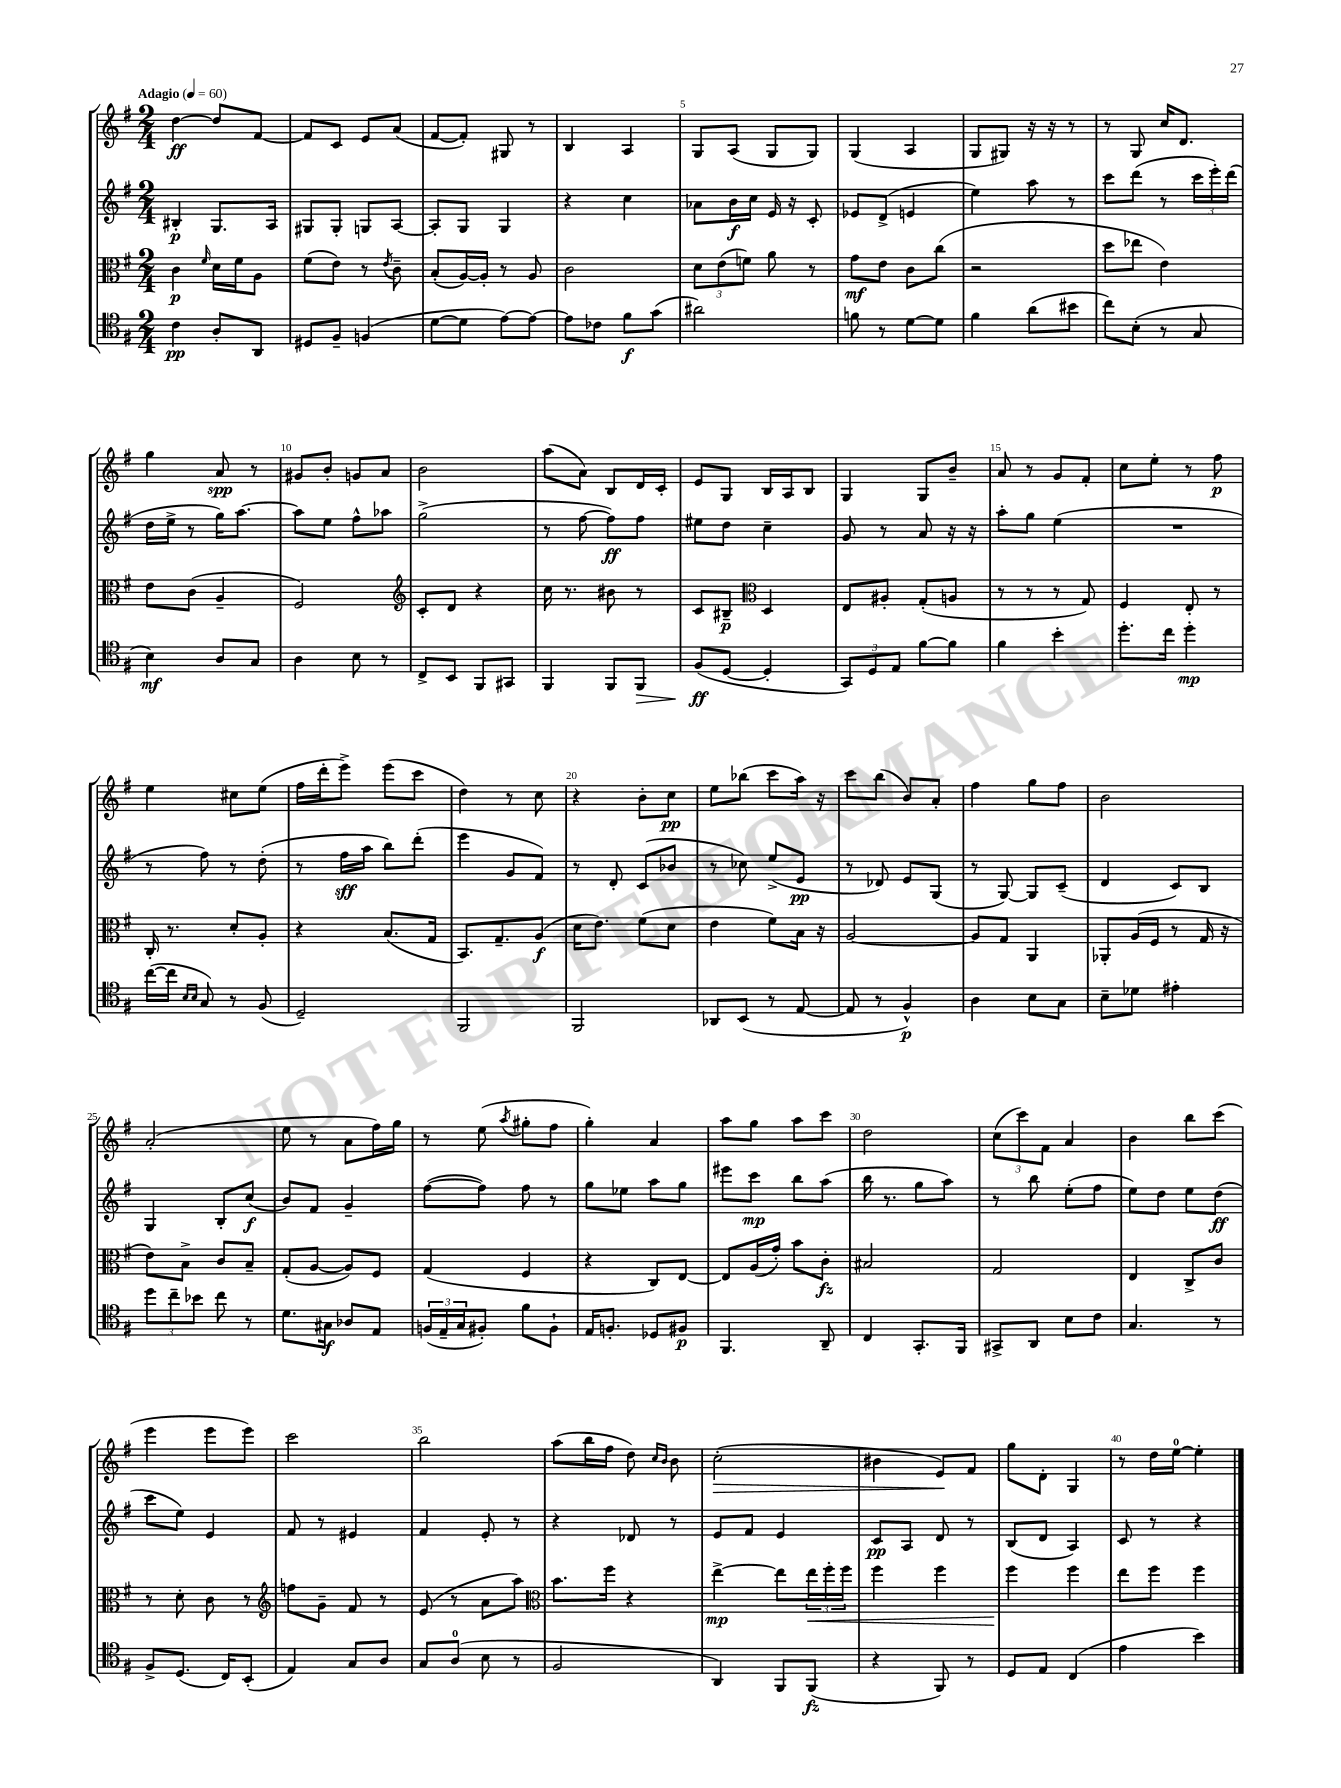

**kern	**kern	**kern	**kern
*staff4	*staff3	*staff2	*staff1
*clefC4	*clefC3	*clefG2	*clefG2
*k[f#]	*k[f#]	*k[f#]	*k[f#]
*M2/4	*M2/4	*M2/4	*M2/4
*MM60	*MM60	*MM60	*MM60
4c	4c	4B#'	[4dd
.	16qqf#	.	.
8A'	16d	8.G	8dd]
.	16f#	.	.
8AA	8A	.	[8f#
.	.	16A	.
=	=	=	=
8D#	(8f#	8G#	8f#]
8F#~	8e)	8G#'	8c
(4F	8r	8G	8e
.	8qe	.	.
.	8c~	[8A	(8a
=	=	=	=
[8d	(8B'	8A']	[8f#
8d]	[16A)	8G	8f#'])
.	16A']	.	.
[8e)	8r	4G	8G#
8e_	8A	.	8r
=	=	=	=
8e]	2c	4r	4B
8c-	.	.	.
8f#	.	4cc	4A
(8g	.	.	.
=	=	=	=
2a#)	12d	8a-	8G
.	(12e	.	.
.	.	16b	(8A
.	12f)	.	.
.	.	16cc	.
.	8a	16e	8G
.	.	16r	.
.	8r	8c'	8G)
=	=	=	=
8f	8g	8e-	(4G
8r	8e	(8d^	.
[8d	8c	4e	4A
8d]	(8cc	.	.
=	=	=	=
4f#	2r	4ee)	8G
.	.	.	8G#)
(8a	.	8aa	16r
.	.	.	16r
8b#	.	8r	8r
=	=	=	=
8cc)	8dd	8ccc	8r
(8B'	8ee-	(8ddd	8G
8r	4e)	8r	16cc
.	.	.	8.d
8G	.	24ccc	.
.	.	24eee')	.
.	.	(24ddd	.
=	=	=	=
4B)	8e	16dd	4gg
.	.	16ee^	.
.	(8c	8r	.
8A	4A~	16gg)	8a
.	.	[8.aa	.
8G	.	.	8r
=	=	=	=
4A	2F#)	8aa]	8g#
.	.	8ee	8b'
8B	.	8ff#^^	8g
8r	.	8aa-	8a
=	=	=	=
*	*clefG2	*	*
8C^	8c'	(2gg^	2b
8BB	8d	.	.
8FF#	4r	.	.
8GG#	.	.	.
=	=	=	=
4FF#	16cc	8r	(8aa
.	8.r	.	.
.	.	[8ff#	8a)
8FF#	8b#	8ff#])	8B
8FF#	8r	8ff#	16d
.	.	.	16c'
=	=	=	=
(8F#	8c	8ee#	8e
[8D	8B#~	8dd	8G
*	*clefC3	*	*
4D']	4D	4cc~	16B
.	.	.	16A
.	.	.	8B
=	=	=	=
12GG)	8E	8g	4G
12D	.	.	.
.	8A#'	8r	.
12E	.	.	.
[8f#	(8G'	8a	8G
8f#]	8A	16r	8b~
.	.	16r	.
=	=	=	=
4f#	8r	8aa'	8a
.	8r	8gg	8r
4b'	8r	(4ee	8g
.	8G)	.	8f#'
=	=	=	=
8.dd'	4F#	2r	8cc
.	.	.	8ee'
16cc	.	.	.
4dd'	8E'	.	8r
.	8r	.	8ff#
=	=	=	=
([16cc	16C'	8r	4ee
16cc]	8.r	.	.
16qqB	.	.	.
16qqB	.	.	.
8G)	.	8ff#)	.
8r	8d'	8r	8cc#
(8F#	8A'	(8dd'	(8ee
=	=	=	=
2D~)	4r	8r	16ff#
.	.	.	16ddd'
.	.	16ff#	8eee^)
.	.	16aa	.
.	(8.B	8bb)	(8eee
.	.	(8ddd'	8ccc
.	16G	.	.
=	=	=	=
2FF#	8.BB)	4eee	4dd)
.	8.G~	.	.
.	.	8g	8r
.	(8A	8f#)	8cc
=	=	=	=
2FF#	16d	8r	4r
.	8.e)	.	.
.	.	8d'	.
.	(8f#	(8c	8b'
.	8d	8b-	8cc
=	=	=	=
8AA-	4e	8r	8ee
(8BB	.	8cc-)	(8bb-
8r	8f#)	(8ee^	8ccc
[8E	16B	8e	16aa)
.	16r	.	16r
=	=	=	=
8E]	[2A	8r	8ccc
8r	.	8d-)	(8bb
4F#^^)	.	8e	8b)
.	.	(8G	8a'
=	=	=	=
4A	8A]	8r	4ff#
.	8G	[8G)	.
8B	4AA	8G]	8gg
8G	.	(8c~	8ff#
=	=	=	=
8B~	8AA-'	4d	2b
8d-	(16A	.	.
.	16F#	.	.
4e#'	8r	8c)	.
.	16G	8B	.
.	16r	.	.
=	=	=	=
12dd	8e)	4G	(2a'
12cc~	.	.	.
.	8B^	.	.
12b-	.	.	.
8cc	8c	8B'	.
8r	8B~	(8cc	.
=	=	=	=
8.d	(8G'	8b)	8ee
.	[8A	8f#	8r
16G#	.	.	.
8A-	8A])	4g~	8a
8E	8F#	.	16ff#)
.	.	.	16gg
=	=	=	=
(24F	(4G	([8ff#	8r
24E~	.	.	.
24G	.	.	.
8F#')	.	8ff#])	(8ee
.	.	.	8qaa
8f#	4F#	8ff#	8gg#'
8F#`	.	8r	8ff#
=	=	=	=
16E	4r	8gg	4gg')
8.F'	.	.	.
.	.	8ee-	.
8D-	8C)	8aa	4a
8F#	[8E	8gg	.
=	=	=	=
4.FF#	8E]	8eee#	8aa
.	(16A	8ccc	8gg
.	16g')	.	.
.	8b	8bb	8aa
8AA~	8c'	(8aa	8ccc
=	=	=	=
4C	2B#	16bb	2dd
.	.	8.r	.
8.GG'	.	8gg	.
.	.	8aa)	.
16FF#	.	.	.
=	=	=	=
8GG#^	2G	8r	(12cc
.	.	.	12ccc)
8AA	.	8bb	.
.	.	.	12f#
8B	.	(8ee'	4a
8c	.	8ff#	.
=	=	=	=
4.G	4E	8ee)	4b
.	.	8dd	.
.	8C^	8ee	8bb
8r	8c	(8dd	(8ccc
=	=	=	=
8F#^	8r	8ccc	4eee
(8.D	8d'	8ee)	.
.	8c	4e	8eee
16C)	.	.	.
(8BB'	8r	.	8eee)
=	=	=	=
*	*clefG2	*	*
4E)	8ff	8f#	2ccc
.	8g~	8r	.
8G	8f#	4e#	.
8A	8r	.	.
=	=	=	=
8G	(8e	4f#	2bb
(8A	8r	.	.
8B	8a	8e'	.
8r	8aa)	8r	.
=	=	=	=
*	*clefC3	*	*
2F#	8.b	4r	(8aa
.	.	.	16bb
.	16ff#	.	16ff#
.	4r	8d-	8dd)
.	.	.	16qqcc
.	.	.	16qqb
.	.	8r	8b
=	=	=	=
4AA)	[4ee^	8e	(2cc'
.	.	8f#	.
8FF#	8ee]	4e	.
(8FF#	24ee	.	.
.	24ff#'	.	.
.	24ff#	.	.
=	=	=	=
4r	4ff#	8c	4b#
.	.	8A	.
8FF#)	4ff#	8d	8e)
8r	.	8r	8f#
=	=	=	=
8D	4ff#	(8B	8gg
8E	.	8d	8d'
(4C	4ff#	4A)	4G
=	=	=	=
4e	8ee	8c	8r
.	8ff#	8r	16dd
.	.	.	[16ee
4b)	4ff#	4r	4ee']
==	==	==	==
*-	*-	*-	*-
